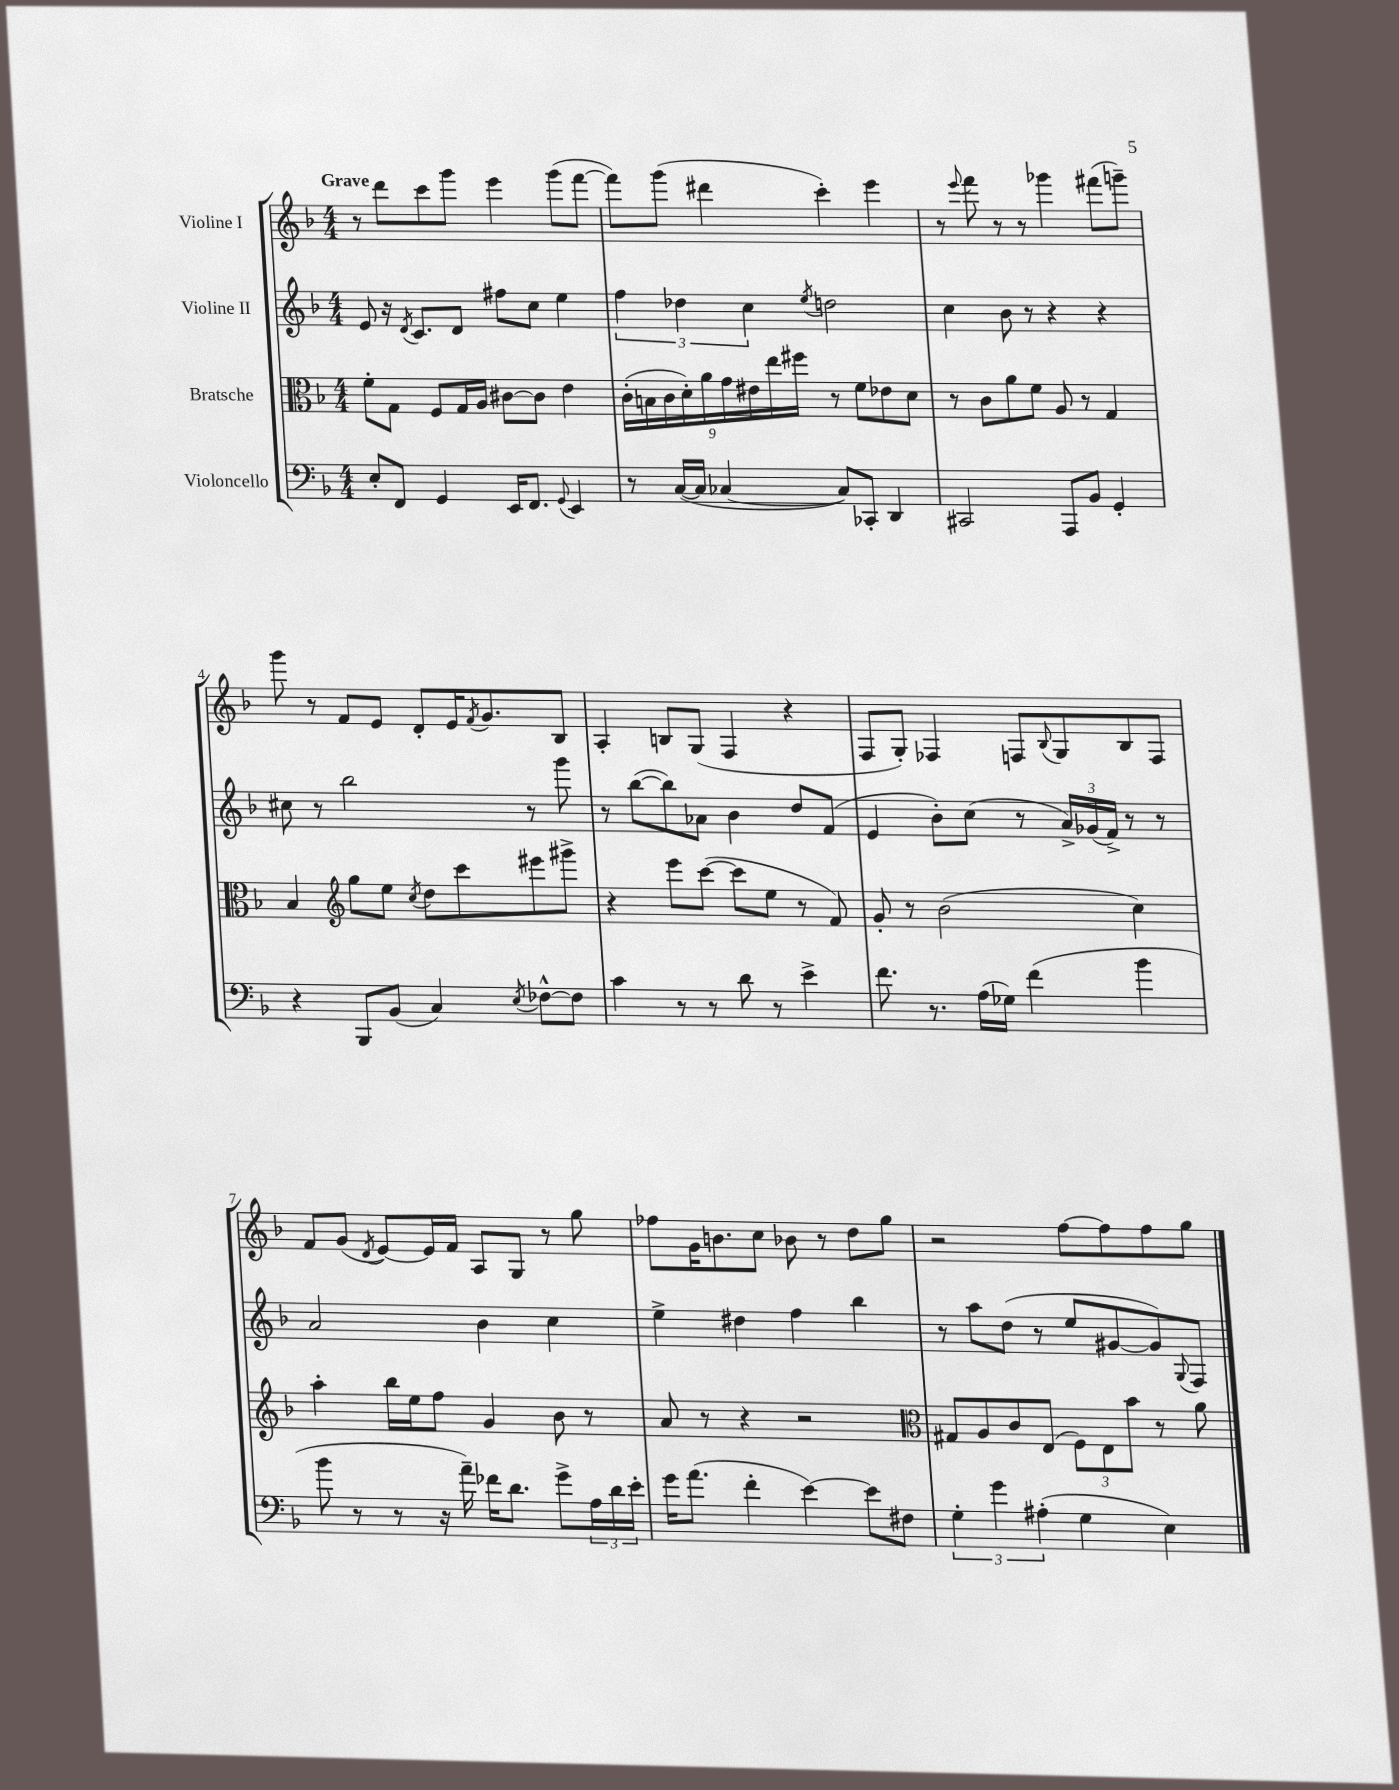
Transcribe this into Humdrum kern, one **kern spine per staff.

**kern	**kern	**kern	**kern
*part4	*part3	*part2	*part1
*staff4	*staff3	*staff2	*staff1
*I"Violoncello	*I"Bratsche	*I"Violine II	*I"Violine I
*clefF4	*clefC3	*clefG2	*clefG2
*k[b-]	*k[b-]	*k[b-]	*k[b-]
*M4/4	*M4/4	*M4/4	*M4/4
=1	=1	=1	=1
!	!	!	!LO:TX:a:B:t=Grave
8E'/L	8f'\L	8e/	8r
8FF/J	8G\J	16r	8ddd\L
.	.	8qd/	.
.	.	8.c/L	.
4GG/	8F/L	.	8ccc\
.	16G/L	8d/J	8ggg\J
.	16A/JJ	.	.
16EE/KL	[8c#X\L	8ff#X\L	4eee\
8.FF/J	.	.	.
.	8c#\J]	8cc\J	.
8qqGG/	.	.	.
4EE/	4e\	4ee\	(8ggg\L
.	.	.	[8fff\J
=2	=2	=2	=2
8r	(18c'\LL	6ff\	8fff\L])
.	18Bn\	.	.
.	18c\	.	.
([16C/LL	.	.	(8ggg\J
.	18d'\)	6dd-X\	.
16C/JJ]	.	.	.
.	18a\	.	.
[4C-X/	.	.	4ddd#X\
.	18g\	.	.
.	18e#X\	6cc\	.
.	18ee\	.	.
.	18ff#X\JJ	.	.
.	.	8qee/	.
8C-/L])	8r	2ddn\	4ccc'\)
8CC-X'/J	8f\L	.	.
4DD/	8e-X\	.	4eee\
.	8d\J	.	.
=3	=3	=3	=3
2CC#X/	8r	4cc\	8r
.	.	.	8qqeee/
.	8c\L	.	8fff\
.	8a\	8b-\	8r
.	8f\J	8r	8r
8AAA/L	8A/	4r	4ggg-X\
8BB-/J	8r	.	.
4GG'/	4G/	4r	(8fff#X\L
.	.	.	8gggn~\J)
!!LO:LB:g=z
=4	=4	=4	=4
4r	4B-/	8cc#X\	8ggg\
.	.	8r	8r
*	*clefG2	*	*
8BBB-/L	8gg\L	2bb-\	8f/L
(8BB-/J	8ee\J	.	8e/J
.	8qcc/	.	.
4C/)	8dd\L	.	8d'/L
.	8ccc\	.	16e/K
.	.	.	8qf/
.	.	.	8.g/
8qE/	.	.	.
[8F-X^^\L	8eee#X\	8r	.
8F-\J]	8ggg#X^\J	8ggg\	8B-/J
=5	=5	=5	=5
4c\	4r	8r	4A'/
.	.	([8bb-\L	.
8r	8eee\L	8bb-\])	8Bn/L
8r	([8ccc\J	8a-X\J	(8G/J
8d\	8ccc\L]	4b-\	4F/
8r	8ee\J	.	.
4e^\	8r	8dd/L	4r
.	8f/)	(8f/J	.
=6	=6	=6	=6
8.f\	8g'/	4e/	8F/L
.	8r	.	8G'/J)
8.r	.	.	.
.	(2b-\	8b-'\L)	4F-X/
(16A\LL	.	(8cc\J	.
16G-X\JJ)	.	.	.
(4f\	.	8r	8Fn/L
.	.	.	8qqB-/
.	.	24a^/LL)	8G/
.	.	(24g-X/	.
.	.	24f^/JJ)	.
4b-\	4cc\)	8r	8B-/
.	.	8r	8F/J
!!LO:LB:g=z
=7	=7	=7	=7
8b-\	4aa'\	2a/	8f/L
8r	.	.	(8g/J
.	.	.	8qd/
8r	16bb-\LL	.	[8e/L)
.	16ee\J	.	.
16r	8ff\J	.	16e/L]
16a~\)	.	.	16f/JJ
16f-X\KL	4g/	4b-\	8A/L
8.d\J	.	.	.
.	.	.	8G/J
8g^\L	8b-\	4cc\	8r
24A\L	8r	.	8gg\
24d\	.	.	.
24e'\JJ	.	.	.
=8	=8	=8	=8
16g\KL	8a/	4ee^\	8ff-X\L
(8.a\J	.	.	.
.	8r	.	16g\K
.	.	.	8.bn\
4f'\	4r	4dd#X\	.
.	.	.	8cc\J
[4e\)	2r	4ff\	8b-X\
.	.	.	8r
8e\L]	.	4bb-\	8dd\L
8F#X\J	.	.	8gg\J
=9	=9	=9	=9
*	*clefC3	*	*
6G'\	8G#X/L	8r	2r
.	8A/	8aa\L	.
6g\	.	.	.
.	8c/	(8dd\J	.
(6A#X'\	.	.	.
.	(8E/J	8r	.
4G\	12F\L)	8ee/L	[8ff\L
.	12E\	.	.
.	.	[8g#X/	8ff\]
.	12b-\J	.	.
4E\)	8r	8g#/])	8ff\
.	.	8qqG/	.
.	8a\	8F/J	8gg\J
==	==	==	==
*-	*-	*-	*-
